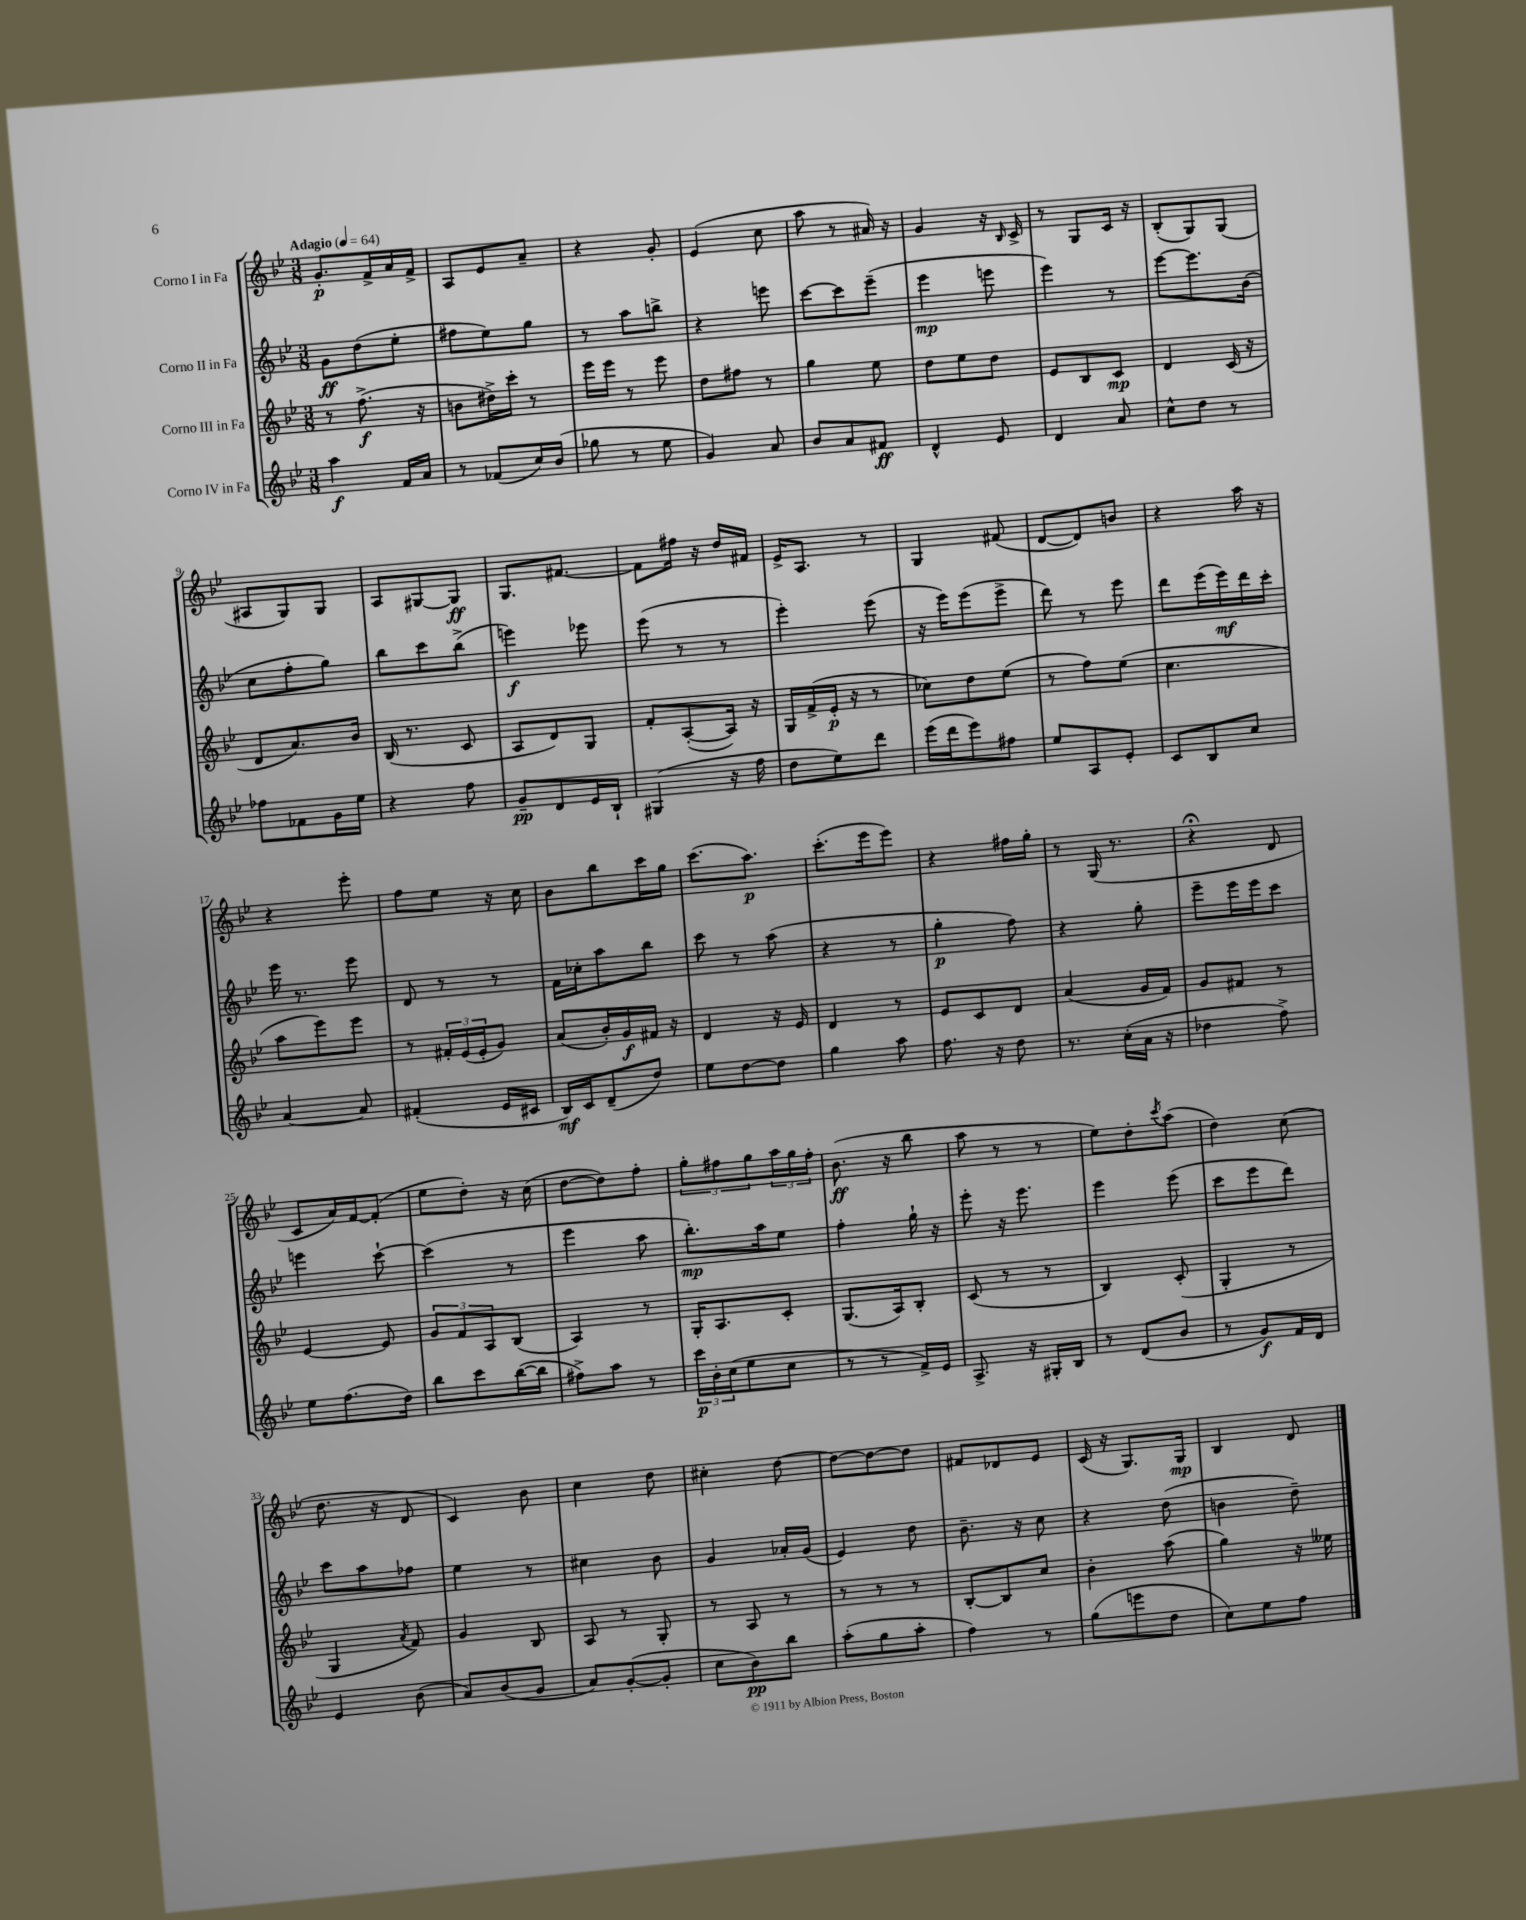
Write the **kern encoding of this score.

**kern	**kern	**kern	**kern
*staff4	*staff3	*staff2	*staff1
*clefG2	*clefG2	*clefG2	*clefG2
*k[b-e-]	*k[b-e-]	*k[b-e-]	*k[b-e-]
*M3/8	*M3/8	*M3/8	*M3/8
*MM64	*MM64	*MM64	*MM64
4aa	8r	8g	8.g'
.	(8.ff^	(8dd	.
.	.	.	16f^
16f	.	8ee-'	16a
16a	16r	.	16f^
=	=	=	=
8r	8b	8ff#	8A
(8f-	16dd#^)	8ee-)	8e-
.	16ccc'	.	.
16cc)	8r	8gg	8a~
(16b-	.	.	.
=	=	=	=
8gg-	16eee-	8r	4r
.	16eee-	.	.
8r	8r	8aa	.
8ee-	8eee-	8bb^	8g'
=	=	=	=
4g)	8dd	4r	(4e-
.	8ff#	.	.
8a	8r	8eee	8cc
=	=	=	=
8b-	4gg	[8ccc	8aa
8a	.	8ccc]	8r
8f#	8ee-	(8eee-~	16a#)
.	.	.	16r
=	=	=	=
4d^^	8dd	4eee-	4g
.	8ee-	.	.
8e-	8dd	8eee	16r
.	.	.	16qqB-
.	.	.	16c^
=	=	=	=
4d	8e-	4eee-)	8r
.	8B-	.	8G
8a	8c	8r	16c
.	.	.	16r
=	=	=	=
8cc^^	4d	[8eee-	(8B-'
8dd	.	8.eee-]	8G)
8r	(16c	.	(8G
.	16r	(16b-	.
=	=	=	=
8ff-	8d	8cc	8A#
8f-	8.a)	8ff'	8G)
16g	.	8gg)	8G
16ee-	16b-	.	.
=	=	=	=
4r	(16B-	8bb-	8A
.	8.r	.	.
.	.	8ccc	[8G#
8ff	8c	(8bb-^	8G#]
=	=	=	=
8g~	8A	4eee)	8.G
8d	8d)	.	.
.	.	.	[8.f#
16e-	8G	8eee-	.
16B-`	.	.	.
=	=	=	=
(4G#	8f'	(8eee-	8f#]
.	([8A'	8r	16ff#
.	.	.	16r
16r	16A])	8r	16dd
16ff	16r	.	16f#
=	=	=	=
8dd	16G	4eee-')	16e-^
.	(16f^	.	8.A
8ee-)	16e-'	.	.
.	16r	.	.
8ddd	8r	(8eee-	8r
=	=	=	=
(16eee-	8cc-)	16r	4G
16ddd	.	16eee-)	.
8eee-)	8dd	(8eee-	.
8ff#	(8ee-	8eee-^	(8f#
=	=	=	=
8ee-	8r	8ddd)	[8d
8A	8ff)	8r	8d])
8e-'	(8ee-	8eee-	8b
=	=	=	=
8c	4.cc	8ddd	4r
8B-	.	(16eee-	.
.	.	16eee-)	.
8cc	.	16ddd	16aa
.	.	16ccc'	16r
=	=	=	=
[4a	8aa	16eee-	4r
.	.	8.r	.
.	8eee-)	.	.
8a]	8eee-	8eee-	8eee-'
=	=	=	=
(4f#'	8r	8d	8ff
.	24f#'	8r	8ee-
.	(24e-	.	.
.	24e-'	.	.
16e-	8g)	8r	16r
16c#	.	.	16cc
=	=	=	=
16B-)	(8a	16f	8b-
16c	.	16cc-'	.
(8d~	16b-')	8aa	8bb-
.	16g	.	.
8dd)	16f#	8bb-	16ccc
.	16r	.	16gg
=	=	=	=
8ee-	4d	8ccc	(8.ccc
[8dd	.	8r	.
.	.	.	8.aa)
8dd]	16r	(8aa	.
.	16e-	.	.
=	=	=	=
4gg	4d	4r	(8.ccc'
.	.	.	16eee-
8aa	8r	8r	8eee-)
=	=	=	=
8.ff	8e-	4gg'	4r
.	8c	.	.
16r	.	.	.
8dd	8d	8ff)	16ff#
.	.	.	16gg'
=	=	=	=
8.r	(4a	4r	8r
.	.	.	(16G
(16cc'	.	.	8.r
16a	16g	8gg'	.
16r	16f)	.	.
=	=	=	=
4dd-	8g	8eee-~	4r;
.	8f#	16eee-	.
.	.	16eee-	.
8ff^)	8r	8ccc	8d
=	=	=	=
8ee-	[4e-	4eee	8c
(8.ff	.	.	16a)
.	.	.	[16f
.	8e-]	[8ccc`	(8f']
16dd)	.	.	.
=	=	=	=
8bb-	12g	(4ccc]	8ee-
.	12f	.	.
8ccc	.	.	8dd')
.	12A	.	.
([16bb-	(8B-	8r	16r
16bb-]	.	.	(16cc
=	=	=	=
8ff#^)	4A)	4eee-	[8dd
8aa	.	.	8dd])
8r	8r	8aa	8ff'
=	=	=	=
24ccc	16G'	8.bb-')	12gg'
24b-'	.	.	.
.	8.A	.	.
(24cc	.	.	12ff#
8ee-	.	.	.
.	.	.	12gg
.	.	16aa	.
8cc	8c'	8ee-	24aa
.	.	.	24gg
.	.	.	24ff#'
=	=	=	=
8r	(8.G	4ff'	(8.b-
8r	.	.	.
.	16A)	.	16r
16f^)	8B-'	16gg`	8bb-
16e-	.	16r	.
=	=	=	=
8.A^	(8c	8eee-'	8aa
.	8r	16r	8r
16r	.	8.eee-	.
16G#'	8r	.	8r
16B-	.	.	.
=	=	=	=
8r	4B-)	4eee-	8ee-)
(8d	.	.	8dd'
.	.	.	8qccc
8b-	(8c'	(8eee-	(8aa
=	=	=	=
8r	4G'	8ccc	4dd)
8g)	.	8eee-	.
16f	8r	8ddd)	(8cc
16d	.	.	.
=	=	=	=
4e-	4G	8ccc	8.dd
.	.	8aa	.
.	.	.	16r
.	8qa	.	.
(8b-	8f)	8ff-	8d
=	=	=	=
8a)	4g	4ee-	4c)
(8b-	.	.	.
8g	8B-	8r	8b-
=	=	=	=
8a)	8A	4cc#	4cc
([8g'	8r	.	.
8g']	8G'	8b-	8dd
=	=	=	=
8cc	8r	4g	4cc#'
8b-)	8A	.	.
8bb-	8r	16a-'	[8dd
.	.	(16g	.
=	=	=	=
(8aa'	8r	4e-)	8dd_
8gg	8r	.	8dd_
8aa'	8r	8dd	8dd]
=	=	=	=
4ff)	[8B-'	8.b-~	8f#
.	8B-]	.	8d-
.	.	16r	.
8r	8cc	8cc	8e-
=	=	=	=
(8gg	4b-'	4r	(16c
.	.	.	16r
8eee	.	.	8.G)
8dd	(8aa	(8dd	.
.	.	.	16G
=	=	=	=
8cc)	4gg)	4b	4B-
8ee-	.	.	.
8ff	16r	8dd~)	8d
.	16ee--	.	.
==	==	==	==
*-	*-	*-	*-
